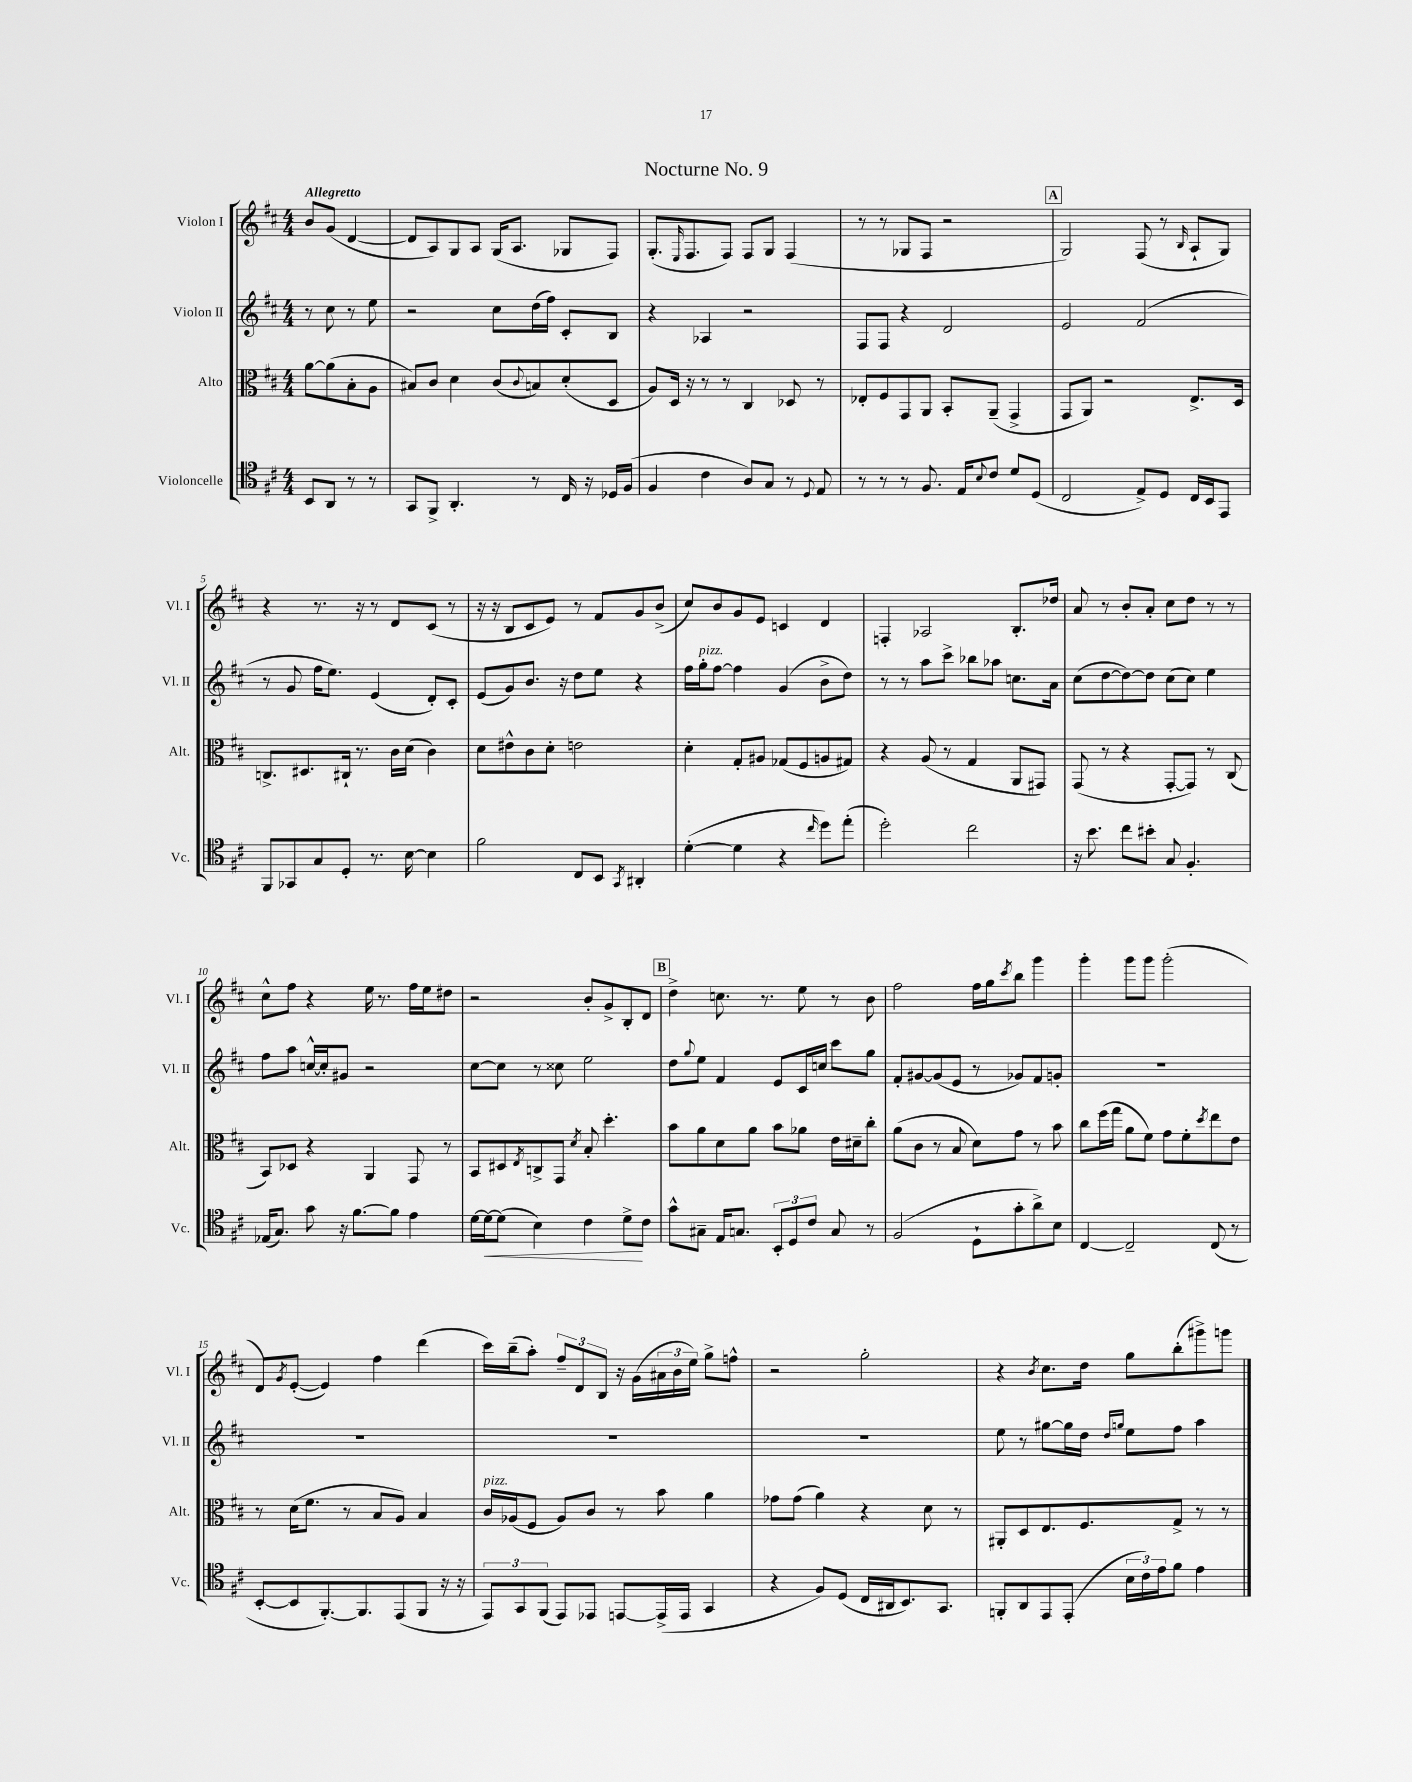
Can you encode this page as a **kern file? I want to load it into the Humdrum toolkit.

**kern	**kern	**kern	**kern
*staff4	*staff3	*staff2	*staff1
*clefC4	*clefC3	*clefG2	*clefG2
*k[f#c#]	*k[f#c#]	*k[f#c#]	*k[f#c#]
*M4/4	*M4/4	*M4/4	*M4/4
8BB/L	[8a\L	8r	8b/L
8AA/J	(8a\]	8cc#\	(8g/J
8r	8B'\	8r	[4d/
8r	8A\J	8ee\	.
=	=	=	=
8GG/L	8B#/L)	2r	8d/]L
8FF#^/J	8c#/J	.	8A/)
4.AA'/	4d\	.	8G/
.	.	.	8A/J
.	(8c#/L	8cc#\L	(16G/LK
.	.	.	8.A/J
.	8qqc#/	.	.
8r	8B/)	(16dd\L	.
.	.	16ff#\JJ)	.
16C#/	(8d'/	8c#'/L	8G-/L
16r	.	.	.
16D-/LL	8D/J	8B/J	8F#/J)
(16F#/JJ	.	.	.
=	=	=	=
4F#/	8A/L)	4r	(8.G'/L
.	16D/Jk	.	.
.	.	.	16qqE/
.	16r	.	8.F#/
4c#\	8r	4A-/	.
.	8r	.	8F#/J)
8A/L)	4C#/	2r	8F#/L
8G/J	.	.	8G/J
8r	8D-/	.	(4F#/
8qqD/	.	.	.
8E/	8r	.	.
=	=	=	=
8r	8E-'/L	8F#/L	8r
8r	8F#/	8F#/J	8r
8r	8GG/	4r	8G-/L
8.F#/	8AA/J	.	8F#/J
.	8BB'/L	2d/	2r
16E/LK	.	.	.
8qqB/	.	.	.
8c#/J	(8AA~/J	.	.
8d/L	4GG^/	.	.
(8D/J	.	.	.
=	=	=	=
2C#/	8GG/L	2e/	2G/)
.	8AA/J)	.	.
.	2r	.	.
8E^/L)	.	(2f#/	(8F#/
8D/J	.	.	8r
.	.	.	16qqB/
16C#/LL	8.E^/L	.	8A`/L
16BB/J	.	.	.
8EE/J	.	.	8G/J)
.	16D/Jk	.	.
=	=	=	=
8FF#/L	8.C^/L	8r	4r
8GG-/	.	8g/	.
.	8.D#/	.	.
8G/	.	16ff#\LK	8.r
.	.	8.ee\J)	.
8D'/J	16C#`/Jk	.	.
.	8.r	.	16r
8.r	.	(4e/	8r
.	16c#\LL	.	8d/L
[16B\	(16d\JJ	.	.
4B\]	4c#\)	8d'/L)	(8c#/J
.	.	8c#'/J	8r
=	=	=	=
2f#\	8d\L	(8e/L	16r
.	.	.	16r
.	8e#^^\	8g/)	8B/L
.	8c#\	8.b/J	8c#/
.	8d'\J	.	8e/J)
.	.	16r	.
8C#/L	2e\	8dd\L	8r
8BB/J	.	8ee\J	8f#/L
8qGG/	.	.	.
4AA#'/	.	4r	8g/
.	.	.	(8b^/J
=	=	=	=
([4d'\	4d'\	16ff#\LL	8cc#/L)
.	.	16gg'\J	.
.	.	[8ff#\J	8b/
4d\]	8G'/L	4ff#\]	8g/
.	8A#/J	.	8e/J
4r	(8G-/L	(4g/	4c/
.	8F#/	.	.
16qqcc#/	.	.	.
8dd\L)	8A/	8b^\L	4d/
(8ee'\J	8G#/J)	8dd\J)	.
=	=	=	=
2dd'\)	4r	8r	4F'/
.	.	8r	.
.	(8A/	8aa\L	2A-/
.	8r	8ccc#^\J	.
2cc#\	4G/	8bb-\L	.
.	.	8aa-\J	.
.	8AA/L	8.cc\L	8.B'/L
.	8GG#/J)	.	.
.	.	16a\Jk	16dd-/Jk
=	=	=	=
16r	(8GG/	(8cc#\L	8a/
8.b\	.	.	.
.	8r	[8dd\	8r
8cc#\L	4r	8dd\_)	8b'/L
8b#'\J	.	8dd\]J	8a'/J
8G/	[8GG'/L	(8cc#\L	8cc#\L
4.F#'/	8GG/]J)	8cc#\J)	8dd\J
.	8r	4ee\	8r
.	(8C#/	.	8r
=	=	=	=
(16E-/LK	8BB/L)	8ff#\L	8cc#^^\L
8.G/J)	.	.	.
.	8D-/J	8aa\J	8ff#\J
8g\	4r	[16cc^^/LL	4r
.	.	16cc'/]J	.
16r	.	8g#/J	.
[8.f#\L	.	.	.
.	4AA/	2r	16ee\
.	.	.	8.r
8f#\]J	.	.	.
4e\	8GG/	.	16ff#\LL
.	.	.	16ee\J
.	8r	.	8dd#\J
=	=	=	=
[16d\LL	8BB/L	[8cc#\L	2r
16d\_J	.	.	.
(8d\]J	8D#/	8cc#\]J	.
.	8qE/	.	.
4B\)	8C^/	8r	.
.	8GG/J	8cc##\	.
.	8qd/	.	.
4c#\	8B'/	2ee\	8b'/L
.	4.dd'\	.	8g^/
8d^\L	.	.	8B'/
8c#\J	.	.	8d/J
=	=	=	=
8g^^\L	8b\L	8dd\L	4dd^\
.	.	8qqgg/	.
8G#~\J	8a\	8ee\J	.
16E/LK	8d\	4f#/	8.cc\
8.G/J	.	.	.
.	8a\J	.	.
.	.	.	8.r
12BB'/L	8b\L	8e/L	.
12D/	.	.	.
.	8a-\J	16c#/L	8ee\
12c#/J	.	.	.
.	.	16cc/JJ	.
8G/	16e\LL	8ccc#\L	8r
.	16d#~\J	.	.
8r	8cc#'\J	8gg\J	8b\
=	=	=	=
(2F#/	(8a\L	8f#'/L	2ff#\
.	8c#\J	[8g#/	.
.	8r	(8g#/]	.
.	8B/	8e/J	.
8D`\L	8d\L)	8r	16ff#\LL
.	.	.	16gg\J
.	.	.	8qccc#/
8g'\	8g\J	8g-/L)	8bb\J
8a^\)	8r	8f#/	4ggg\
8B\J	8b\	8g'/J	.
=	=	=	=
[4C#/	8cc#\L	1r	4ggg'\
.	(16ff#\L	.	.
.	16gg\JJ	.	.
2C#~/]	8a\L	.	8ggg\L
.	8f#\J)	.	8ggg\J
.	8g\L	.	(2ggg'\
.	8f#'\	.	.
.	8qdd/	.	.
(8C#/	8ee\	.	.
8r	8e\J	.	.
=	=	=	=
[8BB'/L	8r	1r	8d/L)
.	.	.	8qg/
8BB/]	(16d\LK	.	([8e'/J
.	8.f#\J	.	.
[8.FF#'/)	.	.	4e/])
.	8r	.	.
8.FF#/]	.	.	.
.	8B/L	.	4ff#\
(8EE/	8A/J)	.	.
8FF#/J	4B/	.	(4ddd\
16r	.	.	.
16r	.	.	.
=	=	=	=
12EE/L)	16c#/LL	1r	16ccc#\LL)
.	(16A-/J	.	(16bb~\J
12GG/	.	.	.
.	8F#/J	.	8aa'\J)
(12FF#/J	.	.	.
8EE/L)	8A-/L)	.	12ff#~/L
.	.	.	12d/
8EE-/J	8c#/J	.	.
.	.	.	12B/J
[8EE/L	8r	.	16r
.	.	.	(16g\LL
(16EE^/]L	8b\	.	24a#\
.	.	.	24b\
16EE/JJ	.	.	.
.	.	.	24ee\JJ)
4GG/	4a\	.	8gg^\L
.	.	.	8ff^^\J
=	=	=	=
4r	8g-\L	1r	2r
.	(8g-\J	.	.
8F#/L)	4a\)	.	.
(8D/J	.	.	.
16C#/LL	4r	.	2gg'\
16AA#/J	.	.	.
8.BB/)	.	.	.
.	8d\	.	.
8.GG/J	.	.	.
.	8r	.	.
=	=	=	=
8FF'/L	8AA#'/L	8ee\	4r
8AA/	8D/	8r	.
.	.	.	8qb/
8EE/	8.E/	[8gg#\L	8.cc#\L
(8EE'/J	.	16gg#\]L	.
.	8.F#/	16dd\JJ	16dd\Jk
.	.	16qqdd/LL	.
.	.	16qqgg/JJ	.
24B\LL	.	8ee\L	8gg\L
24c#\)	.	.	.
24e\J	.	.	.
8f#\J	8G^/J	8ff#\J	(8bb'\
4e\	8r	4aa\	8ggg#^\)
.	8r	.	8ggg\J
==	==	==	==
*-	*-	*-	*-
